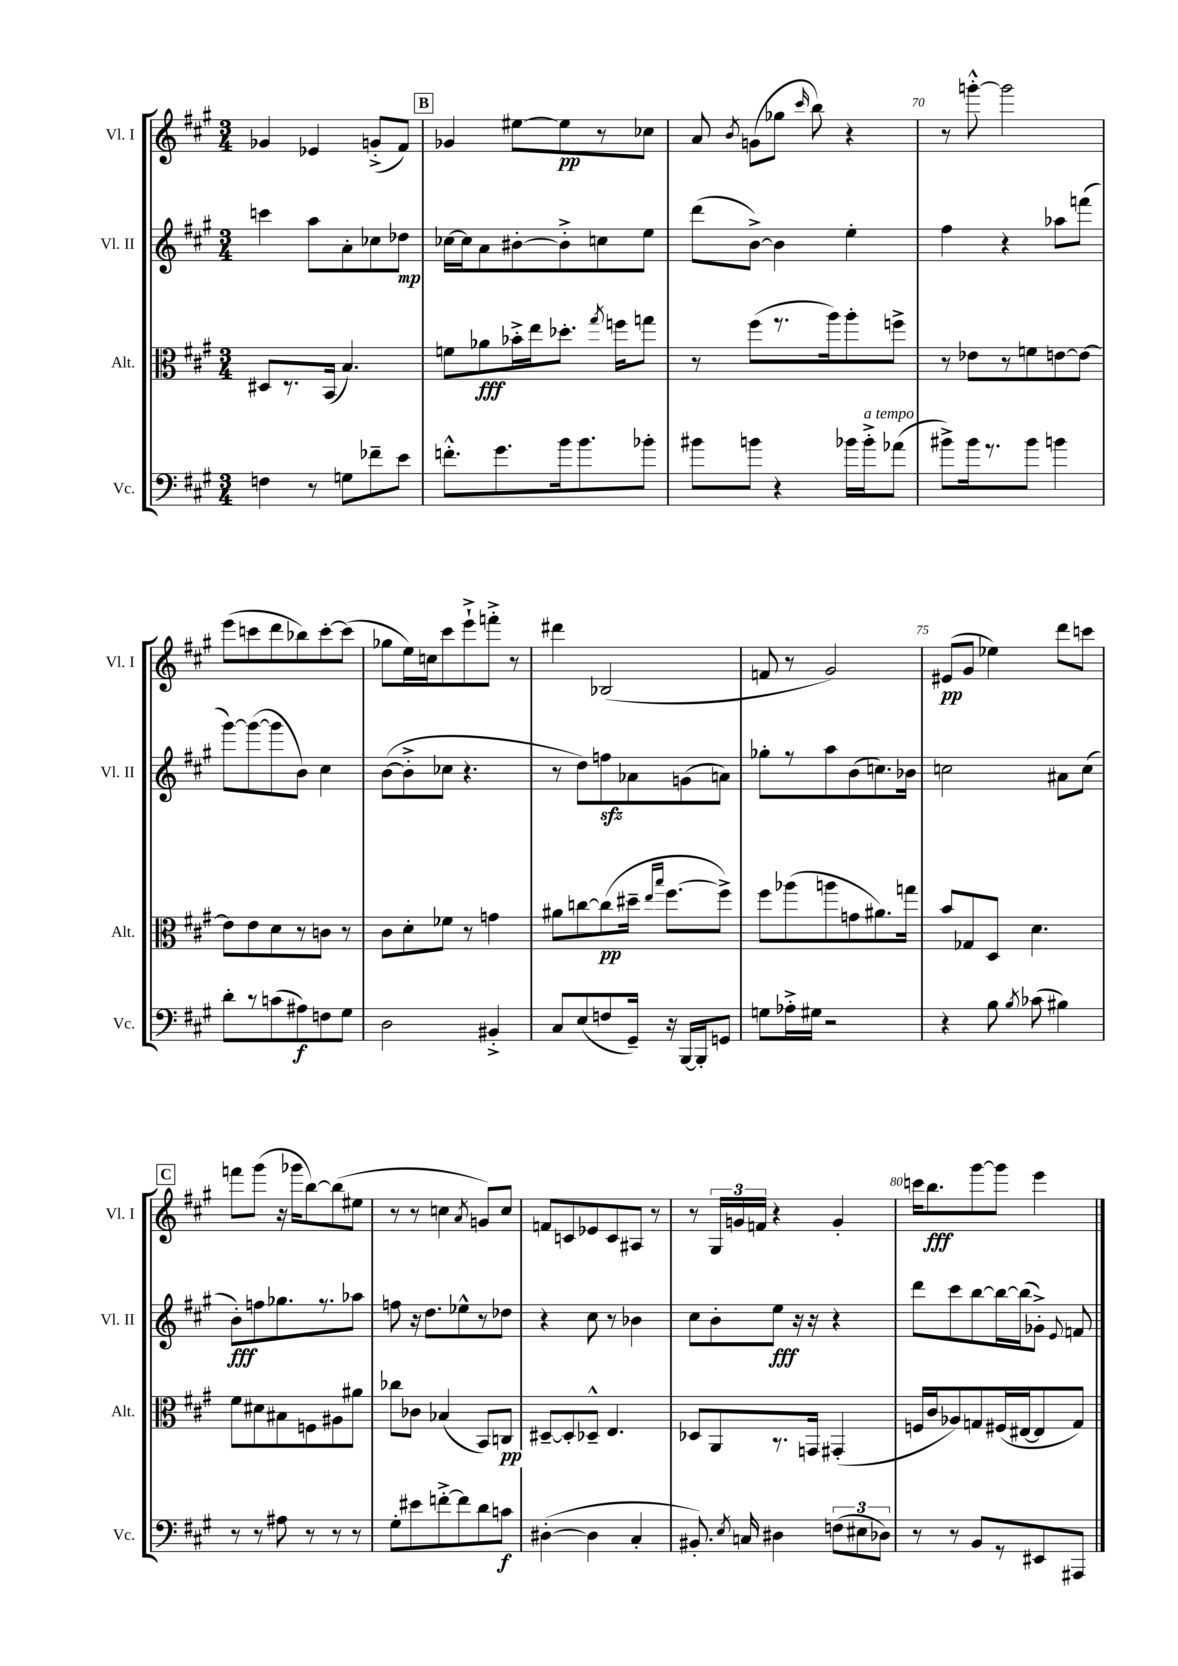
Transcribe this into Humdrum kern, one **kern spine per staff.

**kern	**dynam	**kern	**dynam	**kern	**dynam	**kern	**dynam
*part4	*part4	*part3	*part3	*part2	*part2	*part1	*part1
*staff4	*staff4	*staff3	*staff3	*staff2	*staff2	*staff1	*staff1
*I"Vc.	*	*I"Alt.	*	*I"Vl. II	*	*I"Vl. I	*
*I'Vc.	*	*I'Alt.	*	*I'Vl. II	*	*I'Vl. I	*
*clefF4	*	*clefC3	*	*clefG2	*	*clefG2	*
*k[f#c#g#]	*	*k[f#c#g#]	*	*k[f#c#g#]	*	*k[f#c#g#]	*
*M3/4	*	*M3/4	*	*M3/4	*	*M3/4	*
=67	=67	=67	=67	=67	=67	=67	=67
4Fn\	.	8D#X/L	.	4cccn\	.	4g-X/	.
.	.	8.r	.	.	.	.	.
8r	.	.	.	8aa\L	.	4e-X/	.
.	.	(16BB/Jk	.	.	.	.	.
8Gn\L	.	4.B/)	.	8a'\	.	.	.
8f-X~\	.	.	.	8cc-X\	.	(8gn'^/L	.
8e\J	.	.	.	8dd-X\J	mp	8f#/J)	.
!!LO:REH:place=s1:t=B
=68	=68	=68	=68	=68	=68	=68	=68
8.fn'^^\L	.	8fn\L	.	[16cc-X\LL	.	4g-X/	.
.	.	.	.	16cc-\J]	.	.	.
.	.	8a-X\	fff	8a\	.	.	.
8.g#\	.	.	.	.	.	.	.
.	.	16b-X'^\L	.	[8b#X'\	.	[8ee#X\L	.
.	.	16ee\J	.	.	.	.	.
16b\k	.	8.dd-X'\J	.	8b#'^\]	.	8ee#\]	pp
8.b\	.	.	.	.	.	.	.
.	.	.	.	8ccn\	.	8r	.
.	.	8qgg#/	.	.	.	.	.
.	.	16ffn\KL	.	.	.	.	.
8b-X'\J	.	8ggn\J	.	8ee\J	.	8cc-X\J	.
=69	=69	=69	=69	=69	=69	=69	=69
8b#X\L	.	8r	.	(8ddd\L	.	8a/	.
.	.	.	.	.	.	8qb/	.
8bn\J	.	(8ff#\L	.	[8b^\J)	.	(8gn\L	.
4r	.	8.r	.	4b\]	.	8gg-X\J	.
.	.	.	.	.	.	16qqccc#/	.
.	.	.	.	.	.	8bb\)	.
.	.	16aa\k)	.	.	.	.	.
16b-X\LL	.	8aa'\	.	4ee'\	.	4r	.
!LO:TX:a:i:t=a tempo	!	!	!	!	!	!	!
16b-'^\J	.	.	.	.	.	.	.
(8a-X\J	.	8ffn^\J	.	.	.	.	.
=70	=70	=70	=70	=70	=70	=70	=70
8b#X^\L)	.	8r	.	4ff#\	.	8r	.
16b#\k	.	8e-X\L	.	.	.	[8gggn'^^\	.
8.r	.	.	.	.	.	.	.
.	.	8r	.	4r	.	2ggg\]	.
8b#\J	.	8fn\	.	.	.	.	.
4bn\	.	[8en\	.	8aa-X\L	.	.	.
.	.	8e\J_	.	(8fffn\J	.	.	.
!!LO:LB:g=z
=71	=71	=71	=71	=71	=71	=71	=71
8d'\L	.	8e\L]	.	[8ggg#\L)	.	(8eee\L	.
8r	.	8e\	.	(8ggg#\_	.	8cccn\	.
(8cn\	.	8d\	.	8ggg#\]	.	8ddd\	.
8A#X\)	f	8r	.	8b\J)	.	8bb-X\)	.
8Fn\	.	8cn\J	.	4cc#\	.	[8ccc'\	.
8G#\J	.	8r	.	.	.	(8ccc\J]	.
=72	=72	=72	=72	=72	=72	=72	=72
2D\	.	8c#\L	.	([8b\L	.	8gg-X\L	.
.	.	8d'\	.	8b'^\]	.	16ee\L)	.
.	.	.	.	.	.	16ccn\J	.
.	.	8f-X\J	.	8cc-X\J	.	8ccc#\	.
.	.	8r	.	4.r	.	8eee`^\	.
4BB#X'^/	.	4gn\	.	.	.	8fffn'^\J	.
.	.	.	.	.	.	8r	.
=73	=73	=73	=73	=73	=73	=73	=73
8C#/L	.	8a#X\L	.	8r	.	4ddd#X\	.
(8E/	.	[8ccn\	.	8dd\L)	.	.	.
8Fn/	.	(8cc\]	pp	8ffnzz\	.	(2B-X/	.
16GG#~/Jk)	.	16dd#X~\Jk	.	8a-X\	.	.	.
.	.	16qqee/LL	.	.	.	.	.
.	.	16qqbb/JJ	.	.	.	.	.
16r	.	[8.ff#\L	.	.	.	.	.
[16BBB/LL	.	.	.	(8gn\	.	.	.
16BBB'/J]	.	.	.	.	.	.	.
8GGn/J	.	8ff#^\J])	.	8an\J)	.	.	.
=74	=74	=74	=74	=74	=74	=74	=74
8Gn\L	.	8ff#\L	.	8gg-X'\L	.	8fn/	.
16A-X'^\L	.	(8aa-X\	.	8r	.	8r	.
16G#X\JJ	.	.	.	.	.	.	.
2r	.	8aan\	.	8aa\	.	2g#/)	.
.	.	8gn\	.	(8b\	.	.	.
.	.	8.a#X\)	.	8.ccn\)	.	.	.
.	.	16ggn\Jk	.	16b-X\Jk	.	.	.
=75	=75	=75	=75	=75	=75	=75	=75
4r	.	8b/L	.	2ccn\	.	(8e#X/L	pp
.	.	8G-X/	.	.	.	8g#/J	.
8B\	.	8D/J	.	.	.	4ee-X\)	.
8qB/	.	.	.	.	.	.	.
(8c-X\	.	4.d\	.	.	.	.	.
4B#X\)	.	.	.	8a#X\L	.	8ddd\L	.
.	.	.	.	(8cc\J	.	8cccn\J	.
!!LO:LB:g=z
!!LO:REH:place=s1:t=C
=76	=76	=76	=76	=76	=76	=76	=76
8r	.	8f#\L	.	8b'\L)	fff	8fffn\L	.
8r	.	8d#X\	.	8ffn\	.	(8ggg#\J	.
8A#X\	.	8B#X\	.	8.gg-X\	.	16r	.
.	.	.	.	.	.	16ggg-X\KL	.
8r	.	8Fn\	.	.	.	[8bb\)	.
.	.	.	.	8.r	.	.	.
8r	.	8A#X\	.	.	.	(8bb\]	.
8r	.	8a#X\J	.	8aa-X\J	.	8ee#X\J	.
=77	=77	=77	=77	=77	=77	=77	=77
8G#'\L	.	8cc-X\L	.	8ffn\	.	8r	.
8e#X\	.	8c-X\J	.	16r	.	8r	.
.	.	.	.	8.dd\L	.	.	.
[8fn'^\	.	(4B-X/	.	.	.	4ccn\	.
8f\]	.	.	.	8ee-X^^\	.	.	.
.	.	.	.	.	.	8qa/	.
8d\	.	8BB/L)	.	8r	.	8gn/L)	.
8cn\J	f	8Cn/J	pp	8dd-X\J	.	8cc/J	.
=78	=78	=78	=78	=78	=78	=78	=78
([4D#X'\	.	[8D#X~/L	.	4r	.	8fn/L	.
.	.	8D#'/]	.	.	.	8cn/	.
4D#\]	.	8D-X~^^/J	.	8cc#\	.	8e-X/	.
.	.	4.E/	.	8r	.	8c/	.
4C#'/	.	.	.	4b-X\	.	8A#X/J	.
.	.	.	.	.	.	8r	.
=79	=79	=79	=79	=79	=79	=79	=79
8.BB#X'/)	.	8D-X/L	.	8cc#\L	.	8r	.
.	.	8AA/	.	8b'\	.	24G#/LL	.
.	.	.	.	.	.	24gn/	.
8qE/	.	.	.	.	.	.	.
16Cn/	.	.	.	.	.	.	.
.	.	.	.	.	.	24fn/JJ	.
4D#X\	.	8.r	.	8ee\J	fff	4r	.
.	.	.	.	16r	.	.	.
.	.	16GGn/Jk	.	16r	.	.	.
(12Fn\L	.	(4GG#X'/	.	4r	.	4g'/	.
12E#X\	.	.	.	.	.	.	.
12D-X\J)	.	.	.	.	.	.	.
=80	=80	=80	=80	=80	=80	=80	=80
8r	.	16Fn/LL	.	8ddd\L	.	16cccn\KL	.
.	.	16c#/J	.	.	.	8.bb\	fff
8r	.	8A-X/)	.	8ccc#\	.	.	.
8BB/L	.	8Gn/	.	[8bb\	.	[8ggg#\	.
8r	.	(16F#X/L	.	16bb\L_	.	8ggg#\J]	.
.	.	[16E#X/J	.	(16bb\J]	.	.	.
8EE#X/	.	8E#/]	.	8g-X'^\J)	.	4eee\	.
.	.	.	.	8qqe/	.	.	.
8AAA#X/J	.	8G/J)	.	8fn/	.	.	.
==	==	==	==	==	==	==	==
*-	*-	*-	*-	*-	*-	*-	*-
